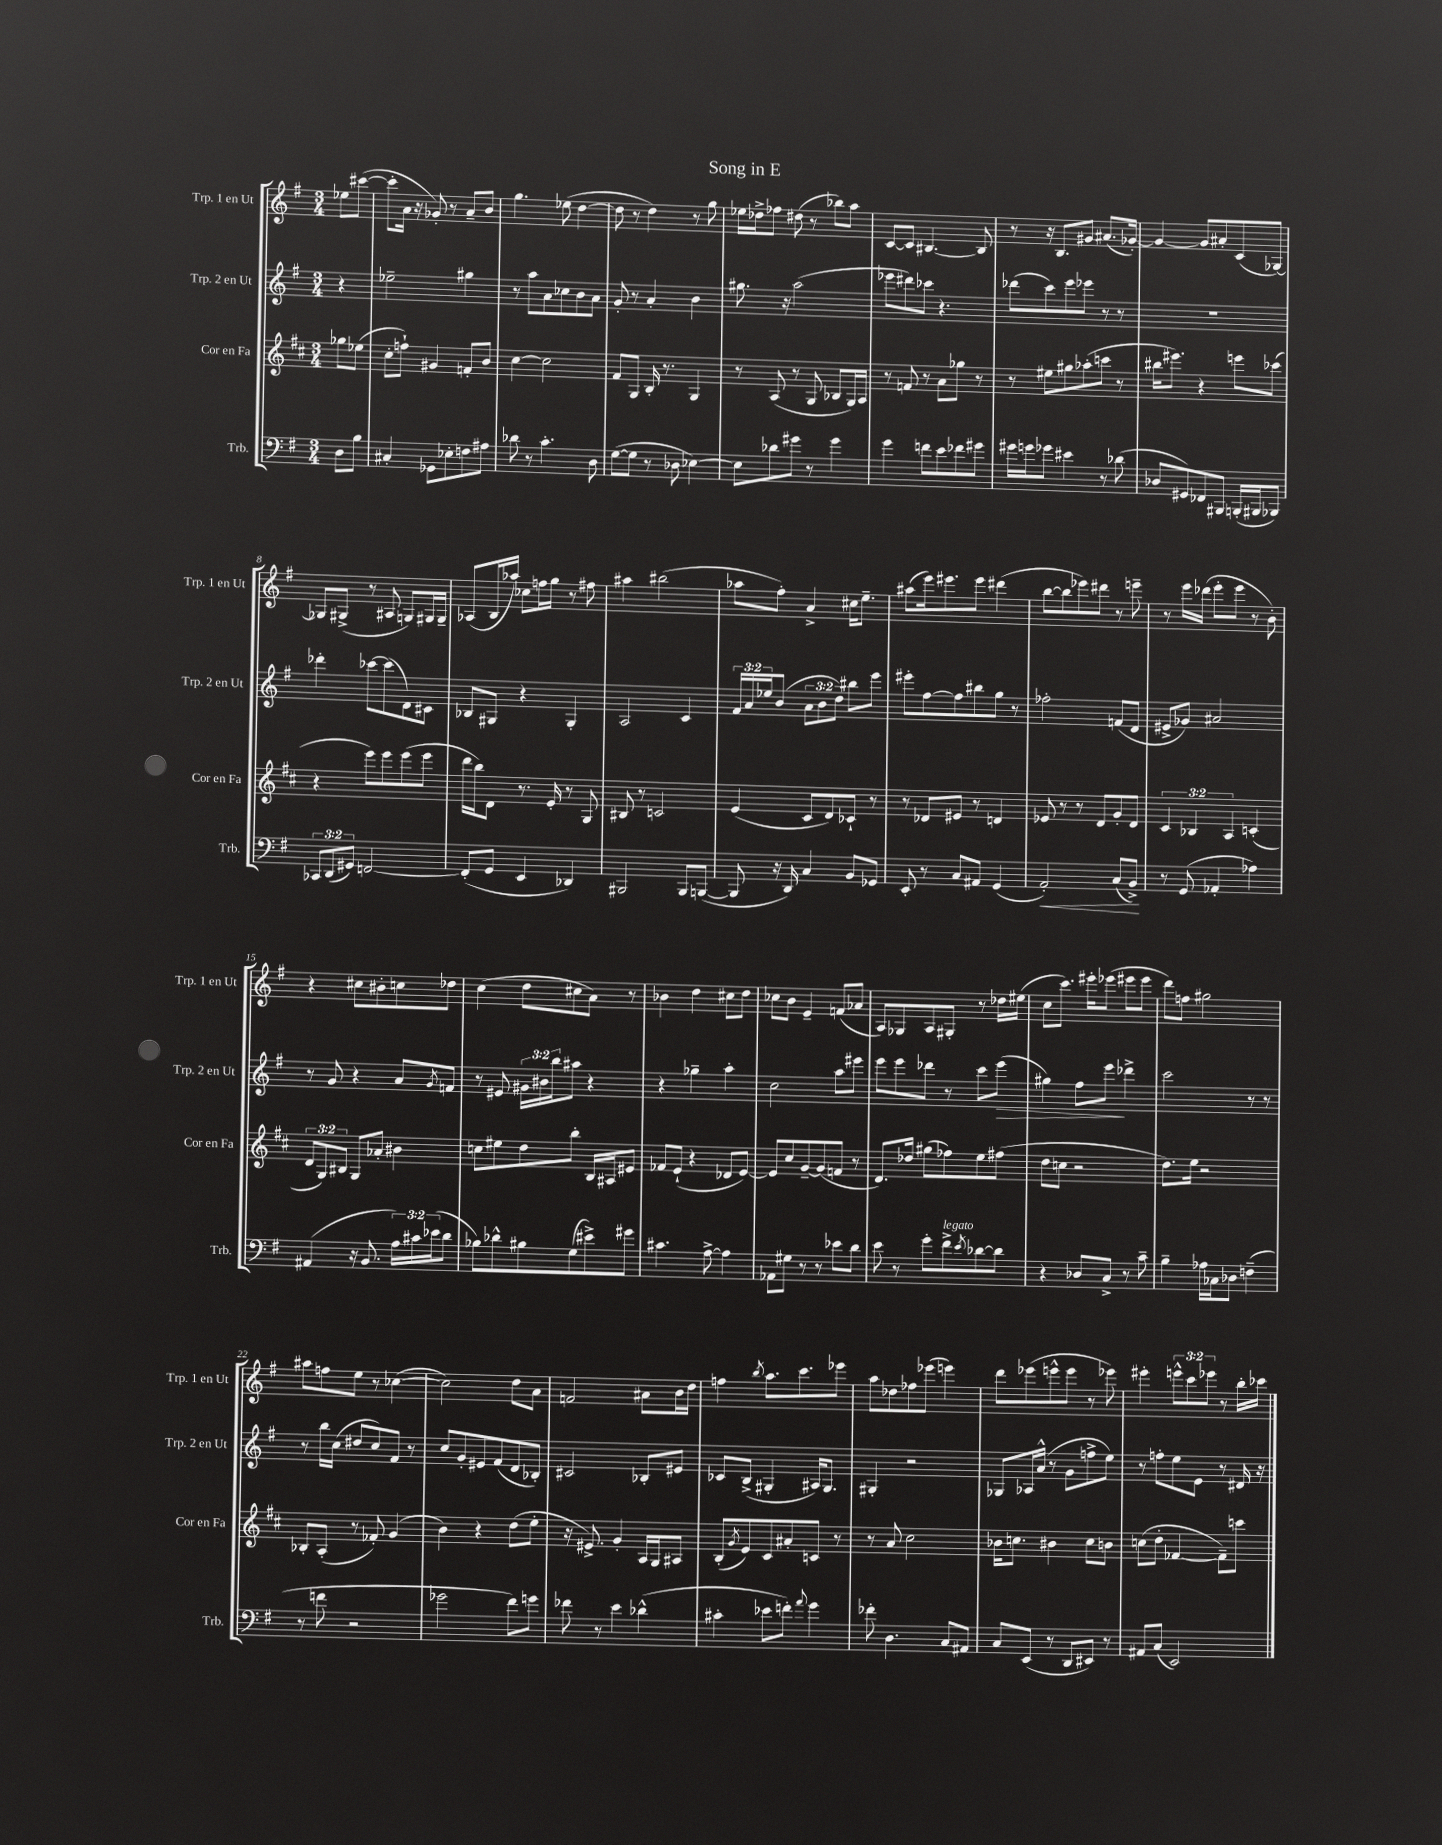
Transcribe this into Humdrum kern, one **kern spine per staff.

**kern	**kern	**kern	**kern
*staff4	*staff3	*staff2	*staff1
*clefF4	*clefG2	*clefG2	*clefG2
*k[f#]	*k[f#c#]	*k[f#]	*k[f#]
*M3/4	*M3/4	*M3/4	*M3/4
8D	8gg-	4r	8ee-
8B	(8ee-	.	([8ccc#
=	=	=	=
4C#'	8cc#'	2ee-~	8ccc#']
.	8ff`)	.	16a
.	.	.	16r
8GG-	4g#	.	8g-')
8E-'	.	.	8r
8F	8f'	4gg#	8a~
8A#	8b	.	8b
=	=	=	=
8d-	[4cc#	8r	4.gg
8r	.	8aa	.
4.c'	2cc#]	8a	.
.	.	8cc-	(8ee-
.	.	8b	[4dd
8D	.	8a	.
=	=	=	=
([8G	8f#	8g'	8dd]
8G]	8G	8r	8r
8r	16B'	4a'	4dd)
.	8.r	.	.
8D-	.	.	.
[4E-)	4G	4b	8r
.	.	.	8gg
=	=	=	=
8E-]	8r	8.gg#	16ee-
.	.	.	16dd-^
8d-	(8A	.	8ff-
.	.	16r	.
8g#	8r	(2aa	(8dd#
8r	8G	.	8r
4g#	8B-	.	8bb-)
.	16G)	.	8aa
.	16A	.	.
=	=	=	=
4g	8r	8eee-	[8c
.	8f	8ddd#)	8c]
8f	8r	8ccc-	[4.B#
8e	8a	4.r	.
8f-	8gg-	.	.
8g#	8r	.	8B#]
=	=	=	=
16g#	8r	(8ddd-	8r
16g	.	.	.
8g-	8ee#	8ccc)	16r
.	.	.	8.B
4e#	8gg#	8eee	.
.	(8aa-'	8eee-	8g#
8r	8ccc	8r	(8.a#
(8d-	8r	8r	.
.	.	.	[16g-')
=	=	=	=
8D-	16bb#	2.r	4g-_
.	8.eee#)	.	.
8GG#)	.	.	.
8FF-	4r	.	8g-]
8BBB#	.	.	8a#'
(16BBB'	8eee	.	(8c
16BBB#	.	.	.
8BBB-)	(8ccc-	.	[8G-)
=	=	=	=
12CC-	4r	4ddd-'	8G-]
(12DD	.	.	.
.	.	.	(8G#^
12GG#)	.	.	.
[2FF	8eee)	[8ccc-	8r
.	8eee	(8ccc-]	8A#
.	(8eee	8d)	8G)
.	8eee	8c#	16G#
.	.	.	16G#~
=	=	=	=
(8FF']	16ddd	8B-	(8A-
.	16bb)	.	.
8GG	8d	8G#	16B
.	.	.	16aa-)
4EE	8.r	4r	8cc-
.	.	.	16ff
.	16e'	.	16gg
4DD-)	8r	4G#'	8r
.	8G	.	8ff#
=	=	=	=
2BBB#	8B#	2A	4aa#
.	8r	.	.
.	2c	.	(2bb#
8BBB#	.	4c	.
([8BBB	.	.	.
=	=	=	=
8BBB]	(4e	24f#	8aa-
.	.	24a	.
.	.	24ee-	.
16r	.	(8b	8ff#')
16DD)	.	.	.
4C	8c#	12a	4a^
.	.	12b	.
.	8d)	.	.
.	.	12dd)	.
8BB	8c-`	8bb#	16cc#
.	.	.	8.ee~
8GG-	8r	8eee	.
=	=	=	=
8EE'	8r	8eee#'	(8aa#
8r	8d-	[8ff#	16eee)
.	.	.	8.eee#
8C	8e#	8ff#]	.
8AA#	8r	8bb#	8eee#
(4GG	4d	8gg	(4ddd#
.	.	8r	.
=	=	=	=
2AA')	8e-	2ff-'	[8bb
.	8r	.	8bb]
.	8r	.	8eee-)
.	8d	.	8ddd#
(8C	8g'	(8f	8r
8BB^)	8d	8d	8eee~
=	=	=	=
8r	6c#	8e#^	8r
(8GG	.	8g-)	16eee
.	6B-	.	.
.	.	.	(16ddd-
4AA-'	.	2a#	8eee'
.	6A	.	.
.	.	.	8eee
4A-)	(4c'	.	8r
.	.	.	8b')
=	=	=	=
(4AA#	12d	8r	4r
.	12G)	.	.
.	.	8g	.
.	12B#	.	.
16r	8G	4r	8cc#
8.BB	.	.	.
.	8a-'	.	8b#'
24A)	4b#	8a	8cc
24c#	.	.	.
(24e-	.	.	.
.	.	8qg	.
8d	.	8f	8dd-
=	=	=	=
8B-)	8cc	8r	(4cc
8d-^^	8ee#	8e#	.
8B#	8dd	24g#	8dd
.	.	24b#	.
.	.	24bb	.
(8G	8bb'	8aa#	8cc#
8e#^)	16B	4r	8a)
.	16A#	.	.
8g#	8e#	.	8r
=	=	=	=
4.c#	8f-	4r	4b-
.	(8e`	.	.
.	4r	4gg-~	4dd
[8A^	.	.	.
4A]	8d-	4aa'	8cc#
.	[8e)	.	8dd
=	=	=	=
8AA-	8e]	2cc	8cc-
8G#	8cc#	.	8b
8r	[8g~	.	4e~
8r	(8g]	.	.
8e-	8f	8aa	(8f
8d	8r	8eee#	8a-
=	=	=	=
8e	8.d)	8eee	8A)
8r	.	8eee	8G-
.	16dd-	.	.
8g'	(8gg#	8ddd-	8A
8f#^	8ff-)	8r	8G#'
8qe	.	.	.
[8d-	8ee	8ccc	8r
8d-]	(8ff#	(8eee	16dd-
.	.	.	(16ee#
=	=	=	=
4r	8dd	4gg#)	8cc
.	8cc	.	8.ccc)
8D-	2r	8ff#	.
.	.	.	16eee#'
8C^	.	8eee	(8eee-
8r	.	4ddd-^	8eee#
8c~	.	.	8eee#
=	=	=	=
4B~	8.dd)	2ccc	8ddd)
.	.	.	8ff
.	16ee	.	.
16A-	2r	.	2gg#
16C-	.	.	.
8D-	.	.	.
(4F~	.	8r	.
.	.	8r	.
=	=	=	=
8r	8B-'	8r	8aa#
8f	(8A'	16bb	8ff
.	.	(16cc	.
2r	8r	8dd#	8ee
.	8f-')	8cc)	8r
.	(4g	8f#	([4cc-
.	.	8r	.
=	=	=	=
2g-	4b)	8cc	2cc-])
.	.	8g'	.
.	4r	8e#	.
.	.	(8f#	.
8f#)	(8dd	8d	8dd
8g	8ee'	8B-')	8a
=	=	=	=
8f-	16r	2c#	2f
.	8.e#^)	.	.
8r	.	.	.
4e	4g'	.	.
(4d-^^	16A	8B-'	8a#
.	16G	.	.
.	8A#	8e#	16b
.	.	.	16dd
=	=	=	=
4c#'	(8B'	8c-	4ff
.	8qg	.	.
.	8e)	(8B^	.
.	.	.	8qbb
8e-	8c#	4G#'	8.aa
8f')	8a#'	.	.
.	.	.	8.ccc
8qqa	.	.	.
4g	8c	16A#)	.
.	.	8.G#	.
.	8r	.	8eee-
=	=	=	=
8f-'	8r	4G#'	8aa
4.D	8a	.	8dd-
.	2cc#	2r	8ff-
.	.	.	(8eee-
8C	.	.	4eee)
8AA#	.	.	.
=	=	=	=
8C	16b-	8G-	8ddd
.	8.cc	.	.
(8EE	.	16A-	(8eee-
.	.	(16a^^	.
8r	4b#	8r	8eee^^
8DD	.	8g	8eee
8EE#)	8cc	8ff^	8r
8r	8b	8ee)	8eee-)
=	=	=	=
8AA#	(8cc	8r	4eee#'
(8C	8dd'	8ff'	.
2EE)	[4f-	8ee	12eee^^
.	.	.	12ccc
.	.	8e	.
.	.	.	12eee-
.	8f-~])	8r	8r
.	8ccc	16d#	16bb'
.	.	16r	16ccc-
==	==	==	==
*-	*-	*-	*-
